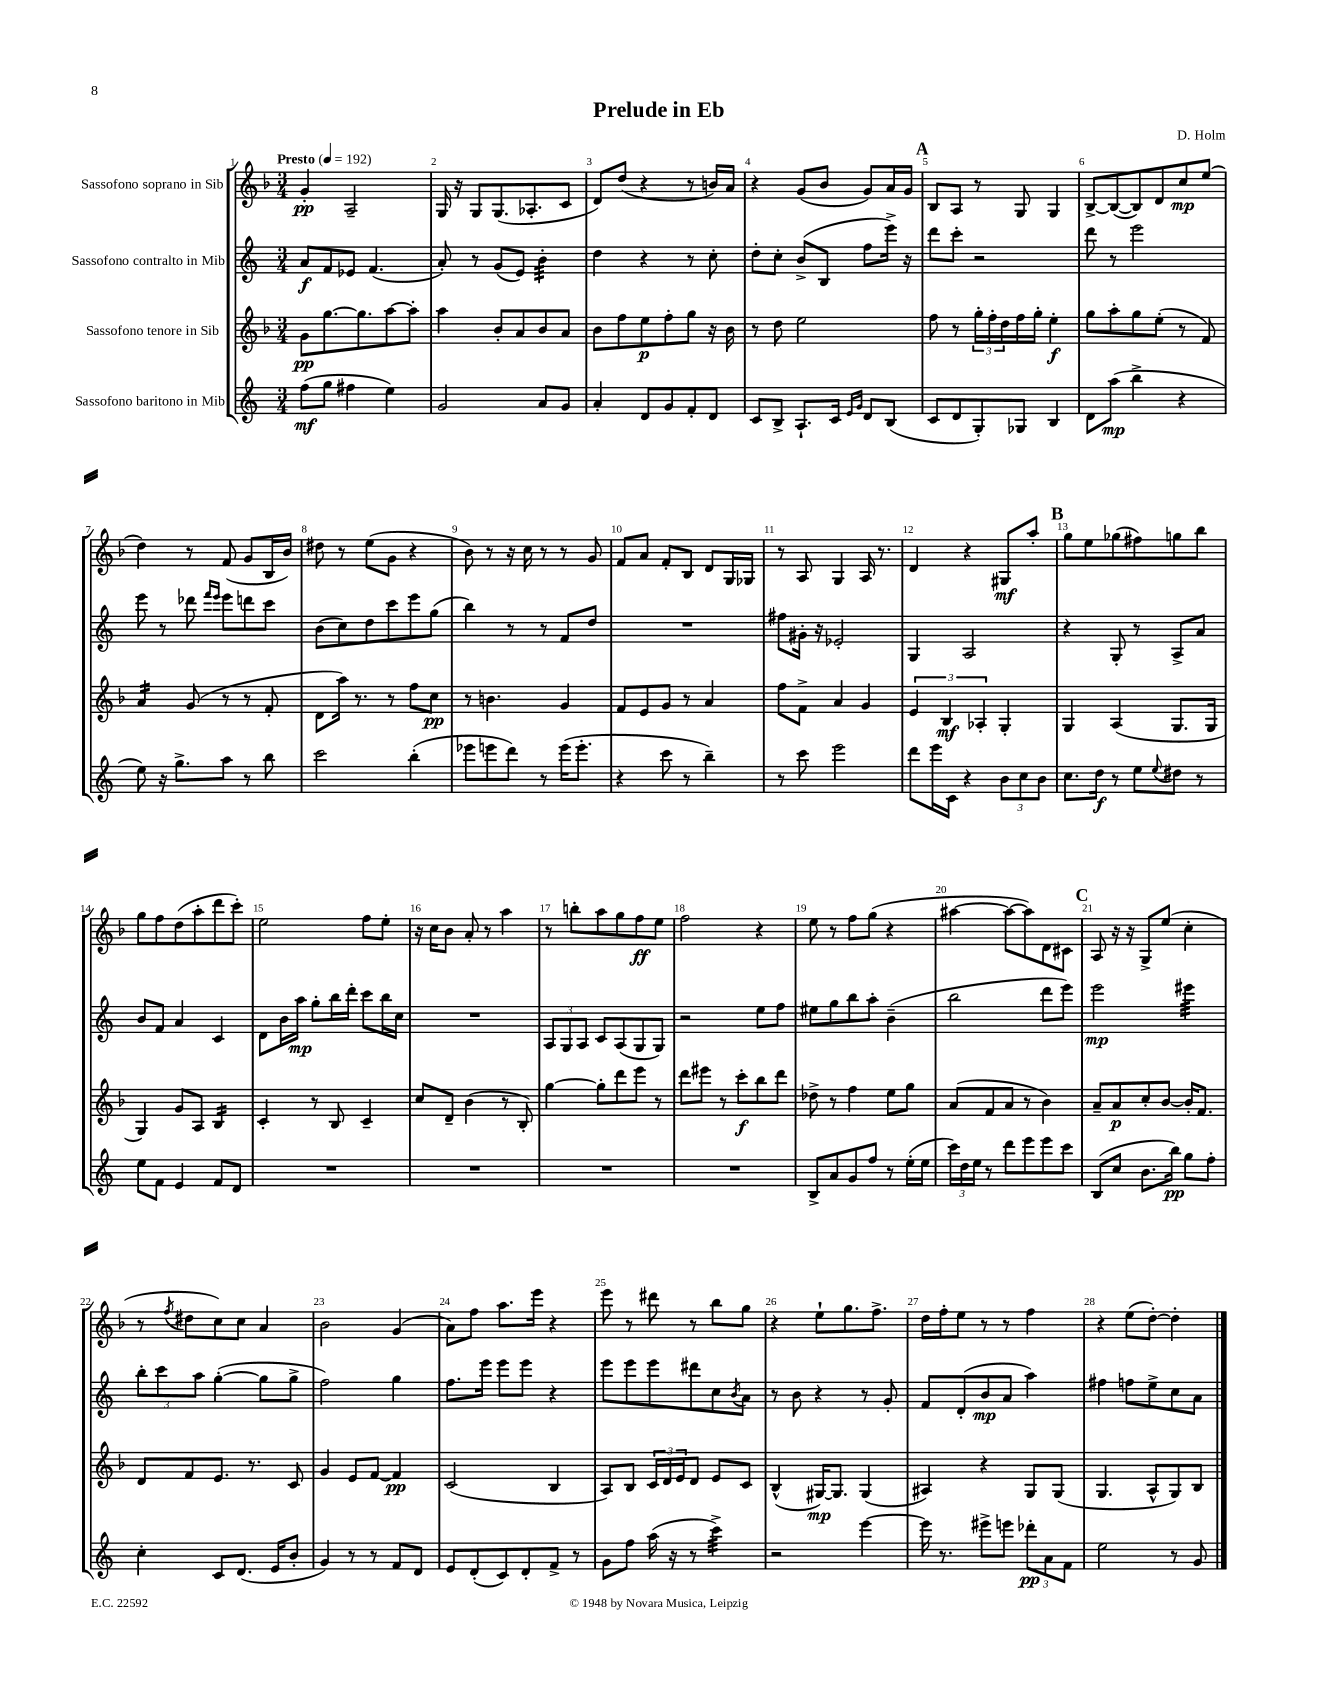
\header { title = "Prelude in Eb" composer = "D. Holm" }
<<
\new StaffGroup <<
\new Staff = "s0" \with { instrumentName = "Sassofono soprano in Sib" } {
    \clef treble \key f \major \numericTimeSignature \time 3/4 \tempo "Presto" 4 = 192
    g'4-.\pp a2-- |
    g16 r16 g8 g8.( aes8.-. c'8 |
    d'8) d''8( r4 r8 b'16) a'16 |
    r4 g'8( bes'8 g'8) a'16 g'16 |
    \mark \markup { \bold "A" } bes8 a8 r8 g8 g4 |
    bes8~-> bes8~( bes8) d'8 c''8\mp e''8( |
    d''4) r8 f'8( g'8 bes16 bes'16) |
    dis''8 r8 e''8( g'8 r4 |
    bes'8) r8 r16 c''16 r8 r8 g'8 |
    f'8 a'8 f'8-. bes8 d'8 g16 ges16 |
    r8 a8 g4 a16 r8. |
    d'4 r4 gis8\mf a''8-. |
    \mark \markup { \bold "B" } g''8 e''8 ges''8( fis''8) g''8 bes''8 |
    g''8 f''8 d''8( a''8-. d'''8 c'''8-.) |
    e''2 f''8 e''8-. |
    r16 c''16 bes'8 a'8-. r8 a''4 |
    r8 b''8-. a''8 g''8 f''8\ff e''8 |
    f''2 r4 |
    e''8 r8 f''8 g''8( r4 |
    ais''4~ ais''8~ ais''8) d'8 cis'8 |
    \mark \markup { \bold "C" } a8 r16 r16 g8-> e''8( c''4-. |
    r8 \acciaccatura { f''8 } dis''8 c''8) c''8 a'4 |
    bes'2 g'4( |
    a'8) f''8 a''8. e'''16 r4 |
    e'''8 r8 dis'''8 r8 bes''8 g''8 |
    r4 e''8-! g''8. f''8.-> |
    d''16 f''16-. e''8 r8 r8 f''4 |
    r4 e''8( d''8~-.) d''4-. \bar "|." |
}
\new Staff = "s1" \with { instrumentName = "Sassofono contralto in Mib" } {
    \clef treble \key c \major \numericTimeSignature \time 3/4
    a'8\f f'8 ees'8 f'4.( |
    a'8-.) r8 g'8( e'8) b'4:32-. |
    d''4 r4 r8 c''8-. |
    d''8-. c''8-. b'8->( b8 f''8 e'''16->) r16 |
    \mark \markup { \bold "A" } d'''8 c'''8-. r2 |
    d'''8 r8 e'''2 |
    e'''8 r8 des'''8 \grace { f'''16 e'''16 } e'''8 d'''8 c'''8 |
    b'8( c''8) d''8 c'''8 e'''8 g''8( |
    b''4) r8 r8 f'8 d''8 |
    R2. |
    fis''8 gis'16-. r16 ees'2-. |
    g4 a2 |
    \mark \markup { \bold "B" } r4 g8-. r8 a8-> a'8 |
    b'8 f'8 a'4 c'4 |
    d'8 b'16 a''16\mp g''8-. b''16 d'''16-. c'''8 b''16 c''16 |
    R2. |
    \tuplet 3/2 { a8 g8 a8 } c'8 a8( g8 g8) |
    r2 e''8 f''8 |
    eis''8 g''8 b''8 a''8-. b'4--( |
    b''2 d'''8 e'''8) |
    \mark \markup { \bold "C" } e'''2\mp eis'''4:32 |
    \tuplet 3/2 { b''8-. c'''8 a''8 } g''4~-.( g''8 g''8-> |
    f''2) g''4 |
    f''8. e'''16 e'''8 e'''8 r4 |
    e'''8 e'''8 e'''8 dis'''8 c''8 \acciaccatura { b'8 } a'8 |
    r8 b'8 r4 r8 g'8-. |
    f'8 d'8-.( b'8\mp a'8 a''4) |
    fis''4 f''8 e''8-> c''8 a'8 \bar "|." |
}
\new Staff = "s2" \with { instrumentName = "Sassofono tenore in Sib" } {
    \clef treble \key f \major \numericTimeSignature \time 3/4
    g'8\pp g''8.~ g''8. a''8~ a''8-. |
    a''4 bes'8-. a'8 bes'8 a'8 |
    bes'8 f''8 e''8\p f''8-. g''8 r16 bes'16 |
    r8 d''8 e''2 |
    \mark \markup { \bold "A" } f''8 r8 \tuplet 3/2 { g''16-. f''16-. d''16 } f''16 g''16-. e''4-.\f |
    g''8 a''8-. g''8 e''8-.( r8 f'8) |
    a'4:16 g'8( r8 r8 f'8-. |
    d'8 a''16) r8. r8 f''8 c''8\pp |
    r8 b'4. g'4 |
    f'8 e'8 g'8 r8 a'4 |
    f''8 f'8-> a'4 g'4 |
    \tuplet 3/2 { e'4 bes4\mf aes4-. } g4-. |
    \mark \markup { \bold "B" } g4 a4( g8. g16 |
    g4) g'8 a8 bes4:16 |
    c'4-. r8 bes8 c'4-- |
    c''8 d'8-- bes'4( r8 bes8-.) |
    g''4~ g''8-. d'''8 e'''8 r8 |
    d'''8 eis'''8 r8 c'''8-.\f bes''8 d'''8 |
    des''8-> r8 f''4 e''8 g''8 |
    a'8( f'8 a'8 r8 bes'4) |
    \mark \markup { \bold "C" } a'8-- a'8\p c''8-. bes'8~ bes'16-. f'8. |
    d'8 f'8 e'8. r8. c'8 |
    g'4 e'8 f'8~ f'4\pp |
    c'2( bes4 |
    a8) bes8 \tuplet 3/2 { c'16 d'16 e'16 } d'8 e'8 c'8 |
    bes4-^( gis16~\mp) gis8. gis4( |
    ais4) r4 g8 g8( |
    g4. a8-^ g8) bes8 \bar "|." |
}
\new Staff = "s3" \with { instrumentName = "Sassofono baritono in Mib" } {
    \clef treble \key c \major \numericTimeSignature \time 3/4
    f''8\mf( g''8 fis''4 e''4) |
    g'2 a'8 g'8 |
    a'4-. d'8 g'8 f'8-. d'8 |
    c'8 b8-> a8.-! c'16 \grace { e'16 g'16 } d'8 b8( |
    \mark \markup { \bold "A" } c'8 d'8 g8-.) ges8 b4 |
    d'8 a''8\mp( b''4-> r4 |
    e''8) r16 g''8.-> a''8 r8 b''8 |
    c'''2 b''4-.( |
    ees'''8 e'''8 d'''8) r8 e'''16( e'''8.-. |
    r4 c'''8 r8 b''4--) |
    r8 c'''8 e'''2 |
    d'''8 e'''16 c'16 r4 \tuplet 3/2 { b'8 c''8 b'8 } |
    \mark \markup { \bold "B" } c''8. d''16\f r8 e''8 \appoggiatura { e''8 } dis''8 r8 |
    e''8 f'8 e'4 f'8 d'8 |
    R2. |
    R2. |
    R2. |
    R2. |
    b8-> a'8 g'8 f''8 r8 e''16-.( e''16 |
    \tuplet 3/2 { c'''16) d''16 e''16 } r8 d'''8 e'''8 e'''8 c'''8 |
    \mark \markup { \bold "C" } b8( c''8 b'8. b''16\pp) g''8 f''8-. |
    c''4-. c'8 d'8.( e'16 b'8-. |
    g'4) r8 r8 f'8 d'8 |
    e'8 d'8-.( c'8) d'8-. f'8-> r8 |
    g'8 f''8 a''16( r16 r8 c'''4:32->) |
    r2 e'''4~ |
    e'''16 r8. eis'''8-> e'''8 \tuplet 3/2 { des'''8-.\pp a'8 f'8 } |
    e''2 r8 g'8 \bar "|." |
}
>>
>>
\layout { \context { \Score \override BarNumber.break-visibility = ##(#f #t #t) barNumberVisibility = #all-bar-numbers-visible } }
